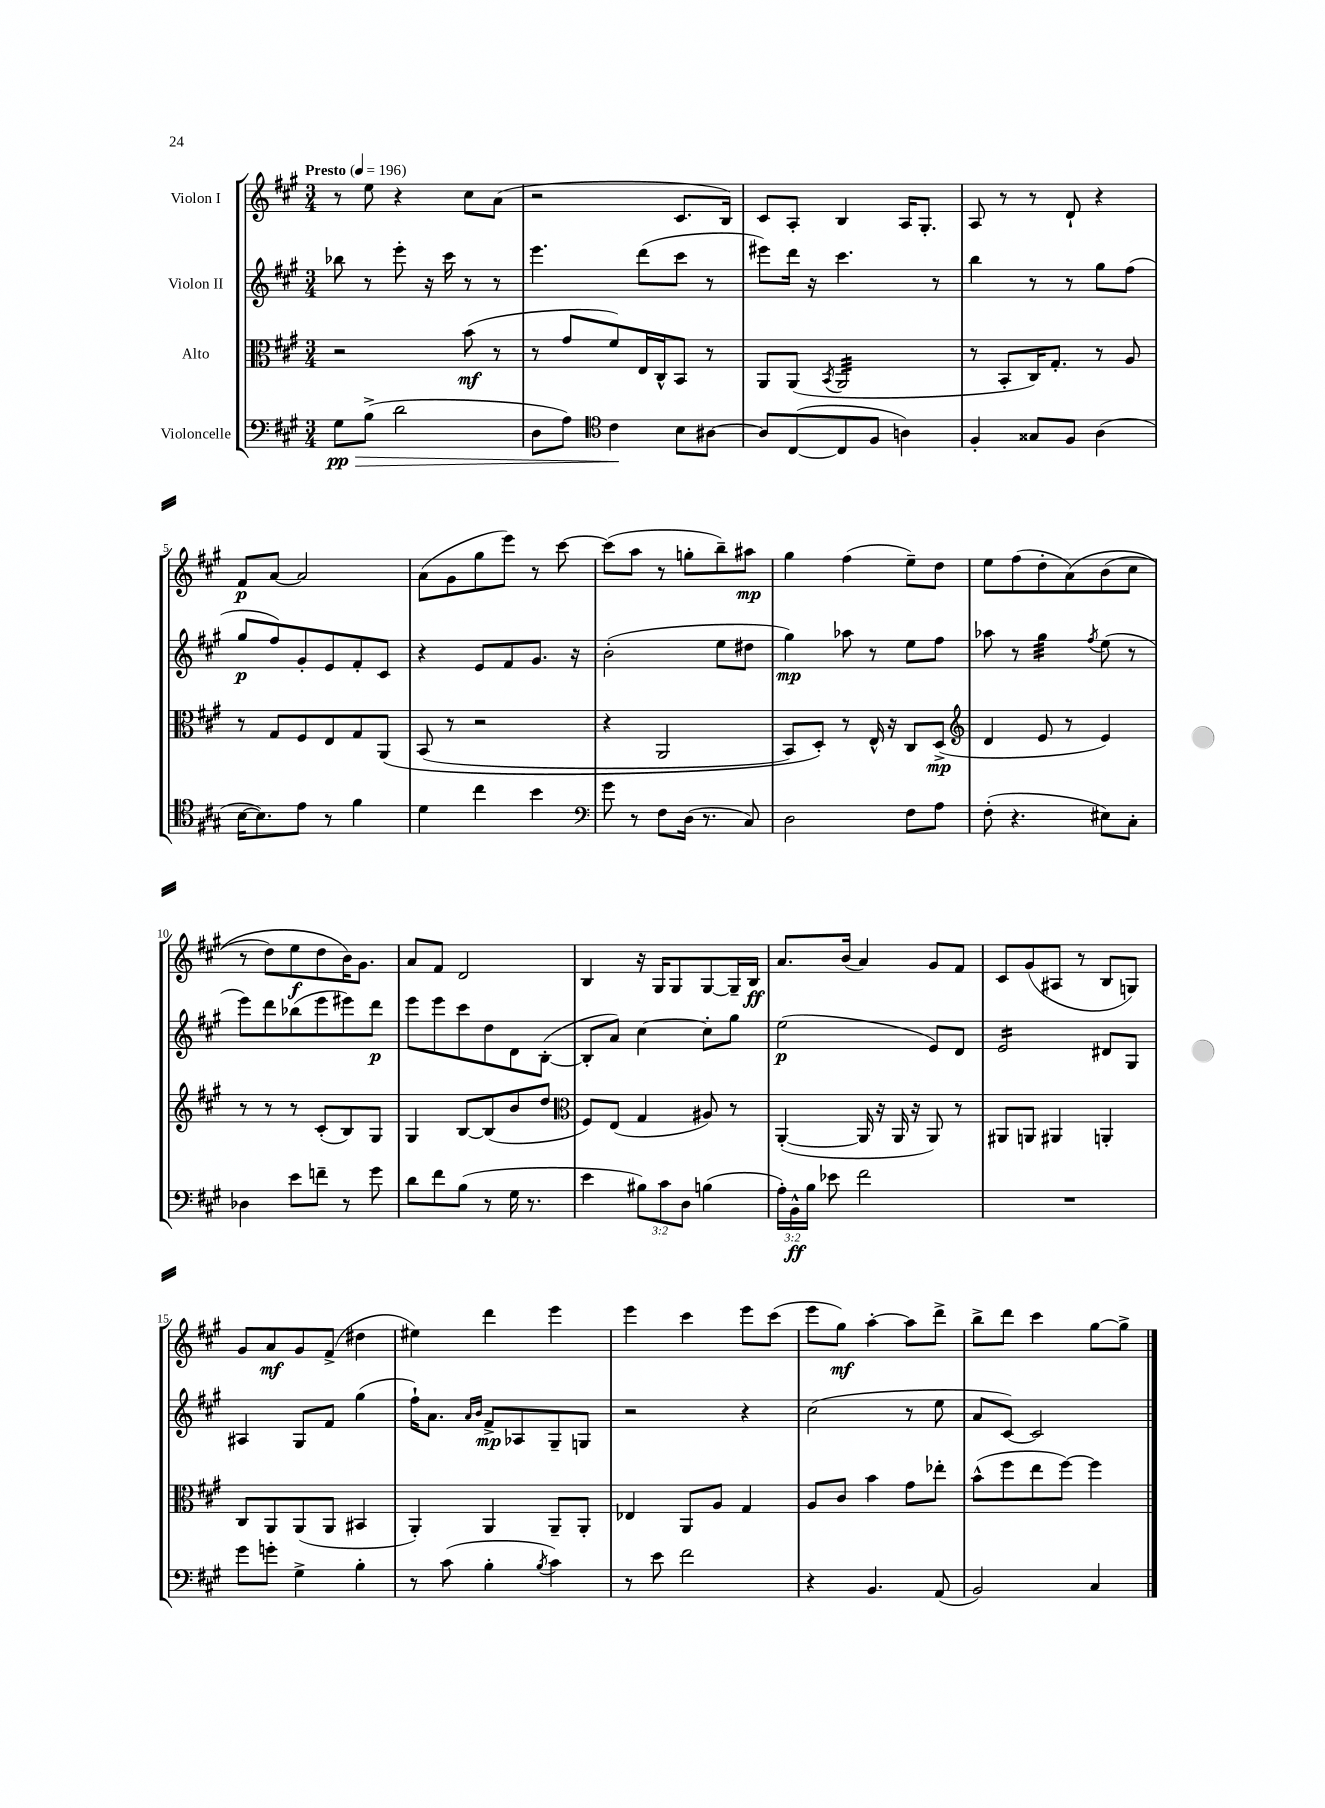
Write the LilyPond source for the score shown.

<<
\new StaffGroup <<
\new Staff = "s0" \with { instrumentName = "Violon I" } {
    \clef treble \key a \major \numericTimeSignature \time 3/4 \tempo "Presto" 4 = 196
    \autoBeamOff r8 e''8 r4 cis''8[ a'8]( |
    r2 cis'8.[ b16]) |
    cis'8[ a8]-. b4 a16[ gis8.]-. |
    a8 r8 r8 d'8-! r4 |
    fis'8[\p a'8]~ a'2 |
    a'8[( gis'8 gis''8 e'''8]) r8 cis'''8~ |
    cis'''8[( a''8] r8 g''8[-. b''8--) ais''8]\mp |
    gis''4 fis''4( e''8[--) d''8] |
    e''8[ fis''8( d''8-. a'8)\( b'8( cis''8] |
    r8 d''8[) e''8\f d''8 b'16\) gis'8.] |
    a'8[ fis'8] d'2 |
    b4 r16 gis16[ gis8 gis8~ gis16-- b16]\ff |
    a'8.[ b'16]( a'4) gis'8[ fis'8] |
    cis'8[ gis'8( ais8] r8 b8[ g8]) |
    gis'8[ a'8\mf gis'8 fis'8]->( dis''4 |
    eis''4) d'''4 e'''4 |
    e'''4 cis'''4 e'''8[ cis'''8]( |
    e'''8[ gis''8]\mf) a''4~-. a''8[ d'''8]-> |
    b''8[-> d'''8] cis'''4 gis''8[~ gis''8]-> \bar "|." |
}
\new Staff = "s1" \with { instrumentName = "Violon II" } {
    \clef treble \key a \major \numericTimeSignature \time 3/4
    \autoBeamOff bes''8 r8 e'''8-. r16 cis'''16 r8 r8 |
    e'''4. d'''8[( cis'''8] r8 |
    eis'''8[) d'''16] r16 cis'''4. r8 |
    b''4 r8 r8 gis''8[ fis''8]( |
    gis''8[\p fis''8) gis'8-. e'8 fis'8-. cis'8] |
    r4 e'8[ fis'8 gis'8.] r16 |
    b'2-.( e''8[ dis''8] |
    gis''4\mp) aes''8 r8 e''8[ fis''8] |
    aes''8 r8 gis''4:32 \acciaccatura { fis''8 } e''8( r8 |
    e'''8[) d'''8 bes''8( e'''8 eis'''8) d'''8]\p |
    e'''8[ e'''8 cis'''8 d''8 d'8 b8]~-.( |
    b8[-. a'8]) cis''4~ cis''8[-. gis''8] |
    e''2\p( e'8[) d'8] |
    e'2:16 dis'8[ gis8] |
    ais4 gis8[ fis'8] gis''4( |
    fis''16[-!) a'8.] \grace { a'16[ b'16] } fis'8[->\mp aes8 gis8-- g8] |
    r2 r4 |
    cis''2( r8 e''8 |
    a'8[ cis'8]~) cis'2 \bar "|." |
}
\new Staff = "s2" \with { instrumentName = "Alto" } {
    \clef alto \key a \major \numericTimeSignature \time 3/4
    \autoBeamOff r2 b'8\mf( r8 |
    r8 gis'8[ fis'8) e16 cis16-^ b,8] r8 |
    a,8[ a,8]( \acciaccatura { b,8 } a,2:32 |
    r8 b,8[-. cis16) gis8.]-. r8 a8 |
    r8 gis8[ fis8 e8 gis8 a,8]\( |
    b,8( r8 r2 |
    r4 a,2 |
    b,8[) d8]-.\) r8 e16-^ r16 cis8[ d8]->\mp( |
    \clef treble d'4 e'8 r8 e'4) |
    r8 r8 r8 cis'8[-.( b8) gis8] |
    gis4 b8[~ b8( b'8 d''8] |
    \clef alto fis8[) e8]( gis4 ais8) r8 |
    a,4~-.( a,16 r16 a,16 r16 a,8) r8 |
    ais,8[ a,8] ais,4 a,4-. |
    cis8[ a,8 a,8( a,8] bis,4 |
    a,4-.) a,4 a,8[-- a,8]-. |
    ees4 a,8[ a8] gis4 |
    a8[ cis'8] b'4 gis'8[ ees''8]-. |
    b'8[-^( fis''8 e''8 fis''8]~) fis''4 \bar "|." |
}
\new Staff = "s3" \with { instrumentName = "Violoncelle" } {
    \clef bass \key a \major \numericTimeSignature \time 3/4 \override Staff.TupletNumber.text = #tuplet-number::calc-fraction-text
    \autoBeamOff gis8[\pp\> b8]->( d'2 |
    d8[ a8]) \clef tenor cis'4\! b8[ ais8]~ |
    ais8[ cis8~( cis8 fis8] a4) |
    fis4-. gisis8[ fis8] a4( |
    b16[~ b8.) e'8] r8 fis'4 |
    d'4 cis''4 b'4 |
    \clef bass gis'8 r8 fis8[ d16]( r8. cis8) |
    d2 fis8[ a8] |
    fis8-.( r4. eis8[) cis8]-. |
    des4 e'8[ f'8]-- r8 gis'8 |
    d'8[ fis'8 b8]( r8 gis16 r8. |
    e'4 \tuplet 3/2 { bis8[) cis'8 d8] } b4( |
    \tuplet 3/2 { a16[-.) b,16-^\ff b16] } ees'8 fis'2 |
    R2. |
    gis'8[ g'8]-. gis4-> b4-. |
    r8 cis'8( b4-. \acciaccatura { b8 } cis'4) |
    r8 e'8 fis'2 |
    r4 b,4. a,8( |
    b,2) cis4 \bar "|." |
}
>>
>>
